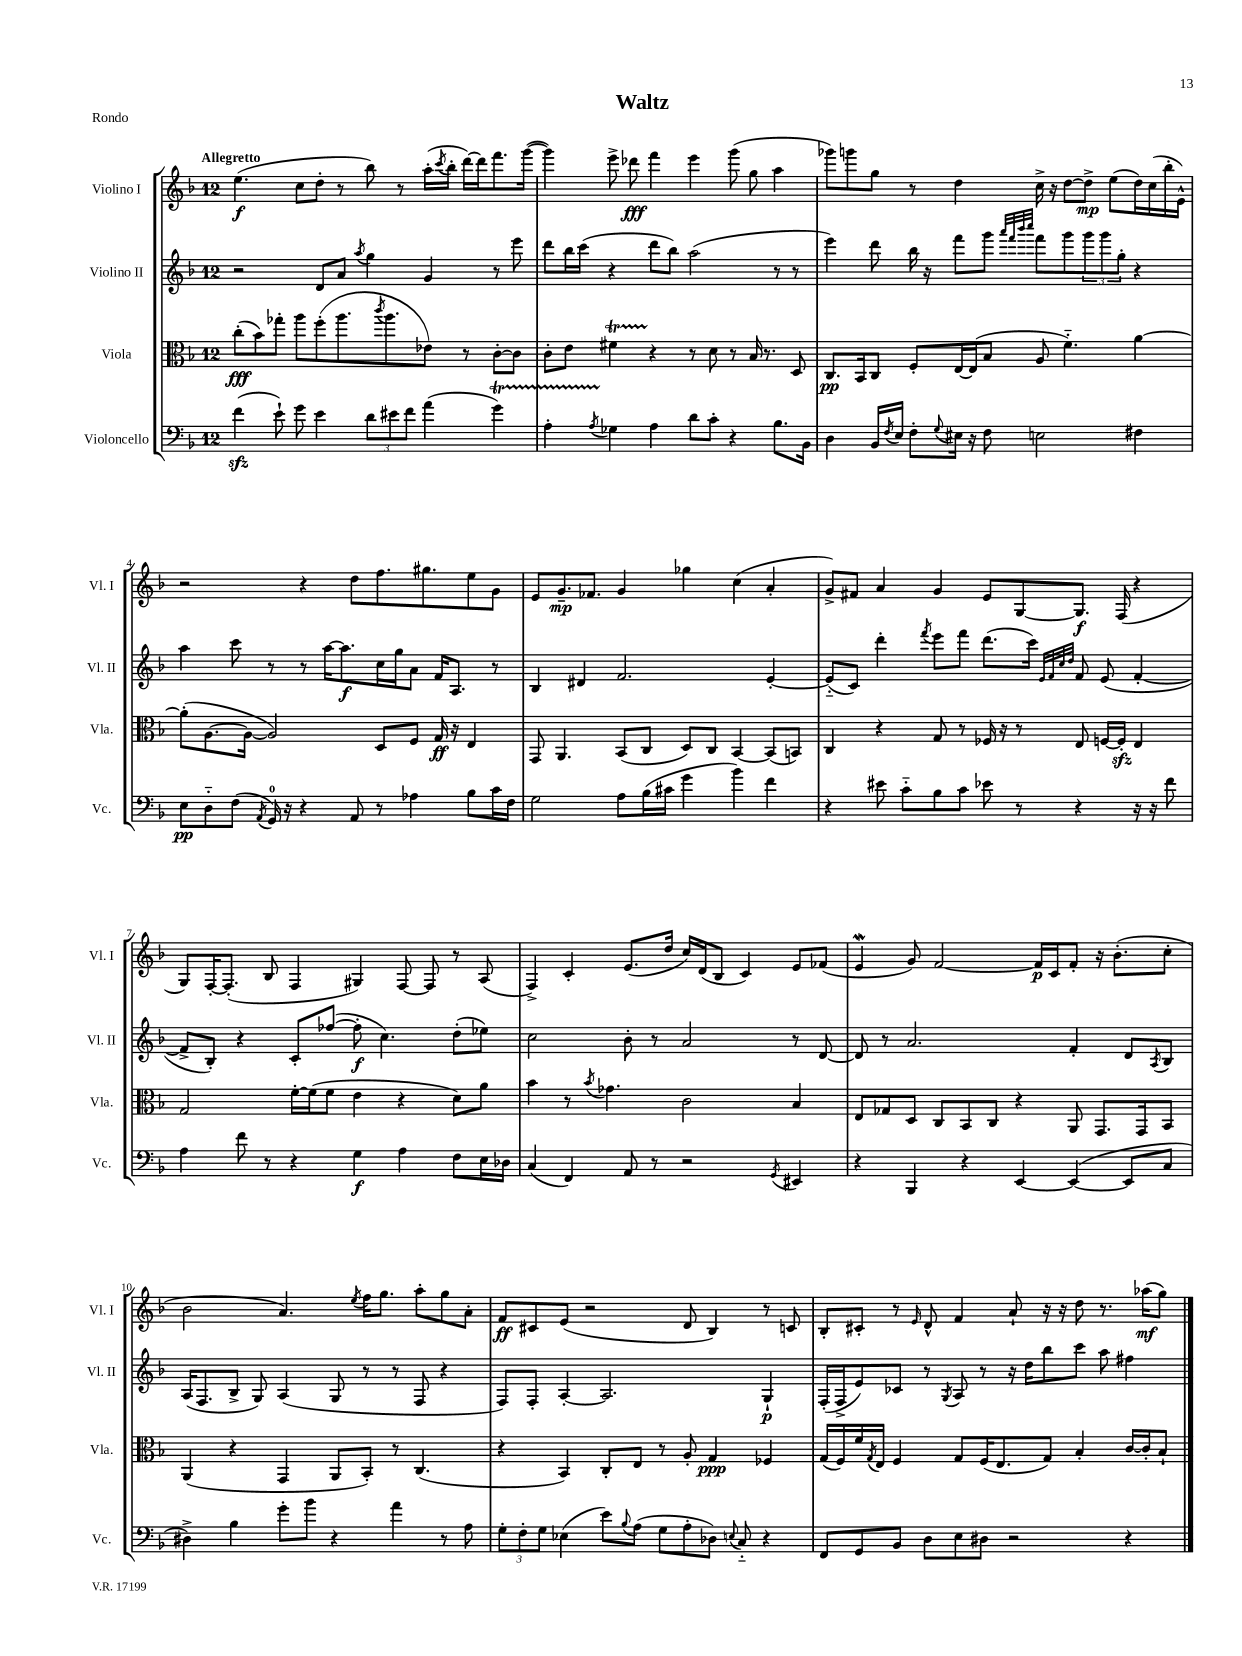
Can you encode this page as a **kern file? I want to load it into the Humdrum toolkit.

**kern	**kern	**kern	**kern
*staff4	*staff3	*staff2	*staff1
*clefF4	*clefC3	*clefG2	*clefG2
*k[b-]	*k[b-]	*k[b-]	*k[b-]
*M12/8	*M12/8	*M12/8	*M12/8
(4f	(8cc'	2r	(4.ee
.	8b-)	.	.
8e`)	8gg-'	.	.
8g	8aa	.	8cc
4e	(8ff'	8d	8dd'
.	8.aa	8a	8r
.	.	8qaa	.
12d	.	4gg	8bb-)
.	8qccc	.	.
.	8.aa	.	.
12e#	.	.	.
.	.	.	8r
12f	.	.	.
(4a	8e-)	4g	(16aa'
.	.	.	8qccc
.	.	.	16bb-'
.	8r	.	[16ddd)
.	.	.	16ddd]
4g)	[8c'	8r	8.fff
.	8c]	8eee	.
.	.	.	([16ggg
=	=	=	=
4A'	8c'	8ddd	4ggg])
.	8e	16bb-	.
.	.	(16ccc	.
8qA	.	.	.
4G-	4f#	4r	8eee^
.	.	.	8ddd-
4A	4r	8ddd	4fff
.	.	8bb-)	.
8d	8r	(2aa	4eee
8c'	8d	.	.
4r	8r	.	(8ggg
.	16B-	.	8gg
.	8.r	.	.
8.B-	.	8r	4aa
.	8D	8r	.
16BB-	.	.	.
=	=	=	=
4D	8.C	4eee)	8ggg-)
.	.	.	8ggg
.	16BB-	.	.
16BB-	8C	8ddd	8gg
8qF	.	.	.
16E	.	.	.
8F'	8F'	16bb-	8r
.	.	16r	.
8qqG	.	.	.
16E#	[16E	8fff	4dd
16r	(16E]	.	.
8F	8B-	8ggg	.
.	.	32qqaaa	.
.	.	32qqfff	.
.	.	32qqbbb-	.
.	.	32qqcccc	.
2E	8A	8fff	16cc^
.	.	.	16r
.	4.f'~)	8ggg	[8dd
.	.	12ggg	8dd^]
.	.	12ggg	.
.	.	.	(8ee
.	.	12gg'	.
4F#	[4a	4r	16dd)
.	.	.	(16cc
.	.	.	16bb-'
.	.	.	16e^^)
=	=	=	=
8E	(8a']	4aa	2r
8D'~	[8.A	.	.
(8F	.	8ccc	.
.	16A_	.	.
8qAA	.	.	.
16GG)	2A])	8r	.
16r	.	.	.
4r	.	8r	4r
.	.	[16aa	.
.	.	8.aa]	.
8AA	.	.	8dd
8r	8D	16cc	8.ff
.	.	16gg	.
4A-	8F	8a	.
.	.	.	8.gg#
.	16G	16f	.
.	16r	8.A	.
8B-	4E	.	8ee
16c	.	8r	8g
16F	.	.	.
=	=	=	=
2G	8GG	4B-	8e
.	4.AA	.	8.g~
.	.	4d#	.
.	.	.	8.f-
8A	(8BB-	2.f	4g
(16B-	8C	.	.
16c#	.	.	.
4g	8D)	.	4gg-
.	8C	.	.
4b-)	[4BB-	.	(4cc
4f	(8BB-]	[4e'	4a'
.	8BB)	.	.
=	=	=	=
4r	4C	(8e'~]	8g^)
.	.	8c)	8f#
8e#	4r	4ddd'	4a
8c'~	.	.	.
.	.	8qfff	.
8B-	8G	8eee	4g
8c	8r	8fff	.
8e-	16F-	(8.ddd	8e
.	16r	.	.
8r	8r	.	[8G
.	.	16ccc)	.
.	.	32qqe	.
.	.	32qqf	.
.	.	32qqcc	.
.	.	32qqdd	.
4r	8E	8f	8.G]
.	[16F	(8e	.
.	16F']	.	(16F
16r	4E	[4f'	4r
16r	.	.	.
8f	.	.	.
=	=	=	=
4A	2G	8f^]	8G)
.	.	8B-')	[16F'
.	.	.	(8.F']
8f	.	4r	.
8r	.	.	8B-
4r	[16f'	8c'	4F
.	(16f]	.	.
.	8f	([8ff-	.
4G	4e	8ff-']	4G#)
.	.	4.cc)	.
4A	4r	.	[8F
.	.	.	8F]
8F	8d)	(8dd'	8r
16E	8a	8ee-)	(8A
16D-	.	.	.
=	=	=	=
(4C	4b-	2cc	4F^)
4FF)	8r	.	4c'
.	8qb-	.	.
.	4.g-	.	.
8AA	.	8b-'	(8.e
8r	.	8r	.
.	.	.	16dd
2r	2c	2a	16cc)
.	.	.	(16d
.	.	.	8B-
.	.	.	4c)
8qGG	.	.	.
4EE#	4B-	8r	8e
.	.	[8d	(8f-
=	=	=	=
4r	8E	8d]	4e
.	8G-	8r	.
4BBB-	8D	2.a	8g)
.	8C	.	[2f
4r	8BB-	.	.
.	8C	.	.
[4EE	4r	.	.
.	.	.	16f]
.	.	.	16c
(4EE_	8AA	4f'	8f'
.	8.GG	.	16r
.	.	.	(8.b-'
8EE]	.	8d	.
.	16GG	.	.
.	.	8qA	.
8C	8BB-	8B-	8cc'
=	=	=	=
4D#^)	(4AA	(16A	2b-
.	.	8.F	.
4B-	4r	8B-^	.
.	.	8G)	.
8g'	4GG	(4A	4.a)
8b-	.	.	.
4r	8AA	8G	.
.	.	.	8qee
.	8BB-')	8r	16ff
.	.	.	8.gg
4a	8r	8r	.
.	(4.C	8F	8aa'
8r	.	4r	8gg
8A	.	.	8a'
=	=	=	=
12G'	4r	8F)	8f
12F'	.	.	.
.	.	8F'	8c#
12G	.	.	.
(4E-	4BB-)	[4A'	(8e
.	.	.	2r
8e)	8C'	2.A]	.
8qqB-	.	.	.
(8A	8E	.	.
8G	8r	.	.
8A'	8A'	.	8d
8D-)	4G	.	4B-)
8qqE	.	.	.
8C'~	.	.	.
4r	4F-	4G`	8r
.	.	.	8c
=	=	=	=
8FF	(16G	(16F'	8B-'
.	16F)	16F^	.
8GG	16f	8e)	8c#'
.	8qG	.	.
.	16E	.	.
8BB-	4F	8c-	8r
.	.	.	16qqe
8D	.	8r	8d^^
.	.	8qG	.
8E	8G	8A	4f
8D#	(16F	8r	.
.	8.E	.	.
2r	.	16r	8a`
.	.	16dd	.
.	8G)	8bb-	16r
.	.	.	16r
.	4B-'	8ccc	8dd
.	.	8aa	8.r
4r	[16c	4ff#	.
.	16c']	.	(16aa-
.	8B-`	.	8gg)
==	==	==	==
*-	*-	*-	*-
